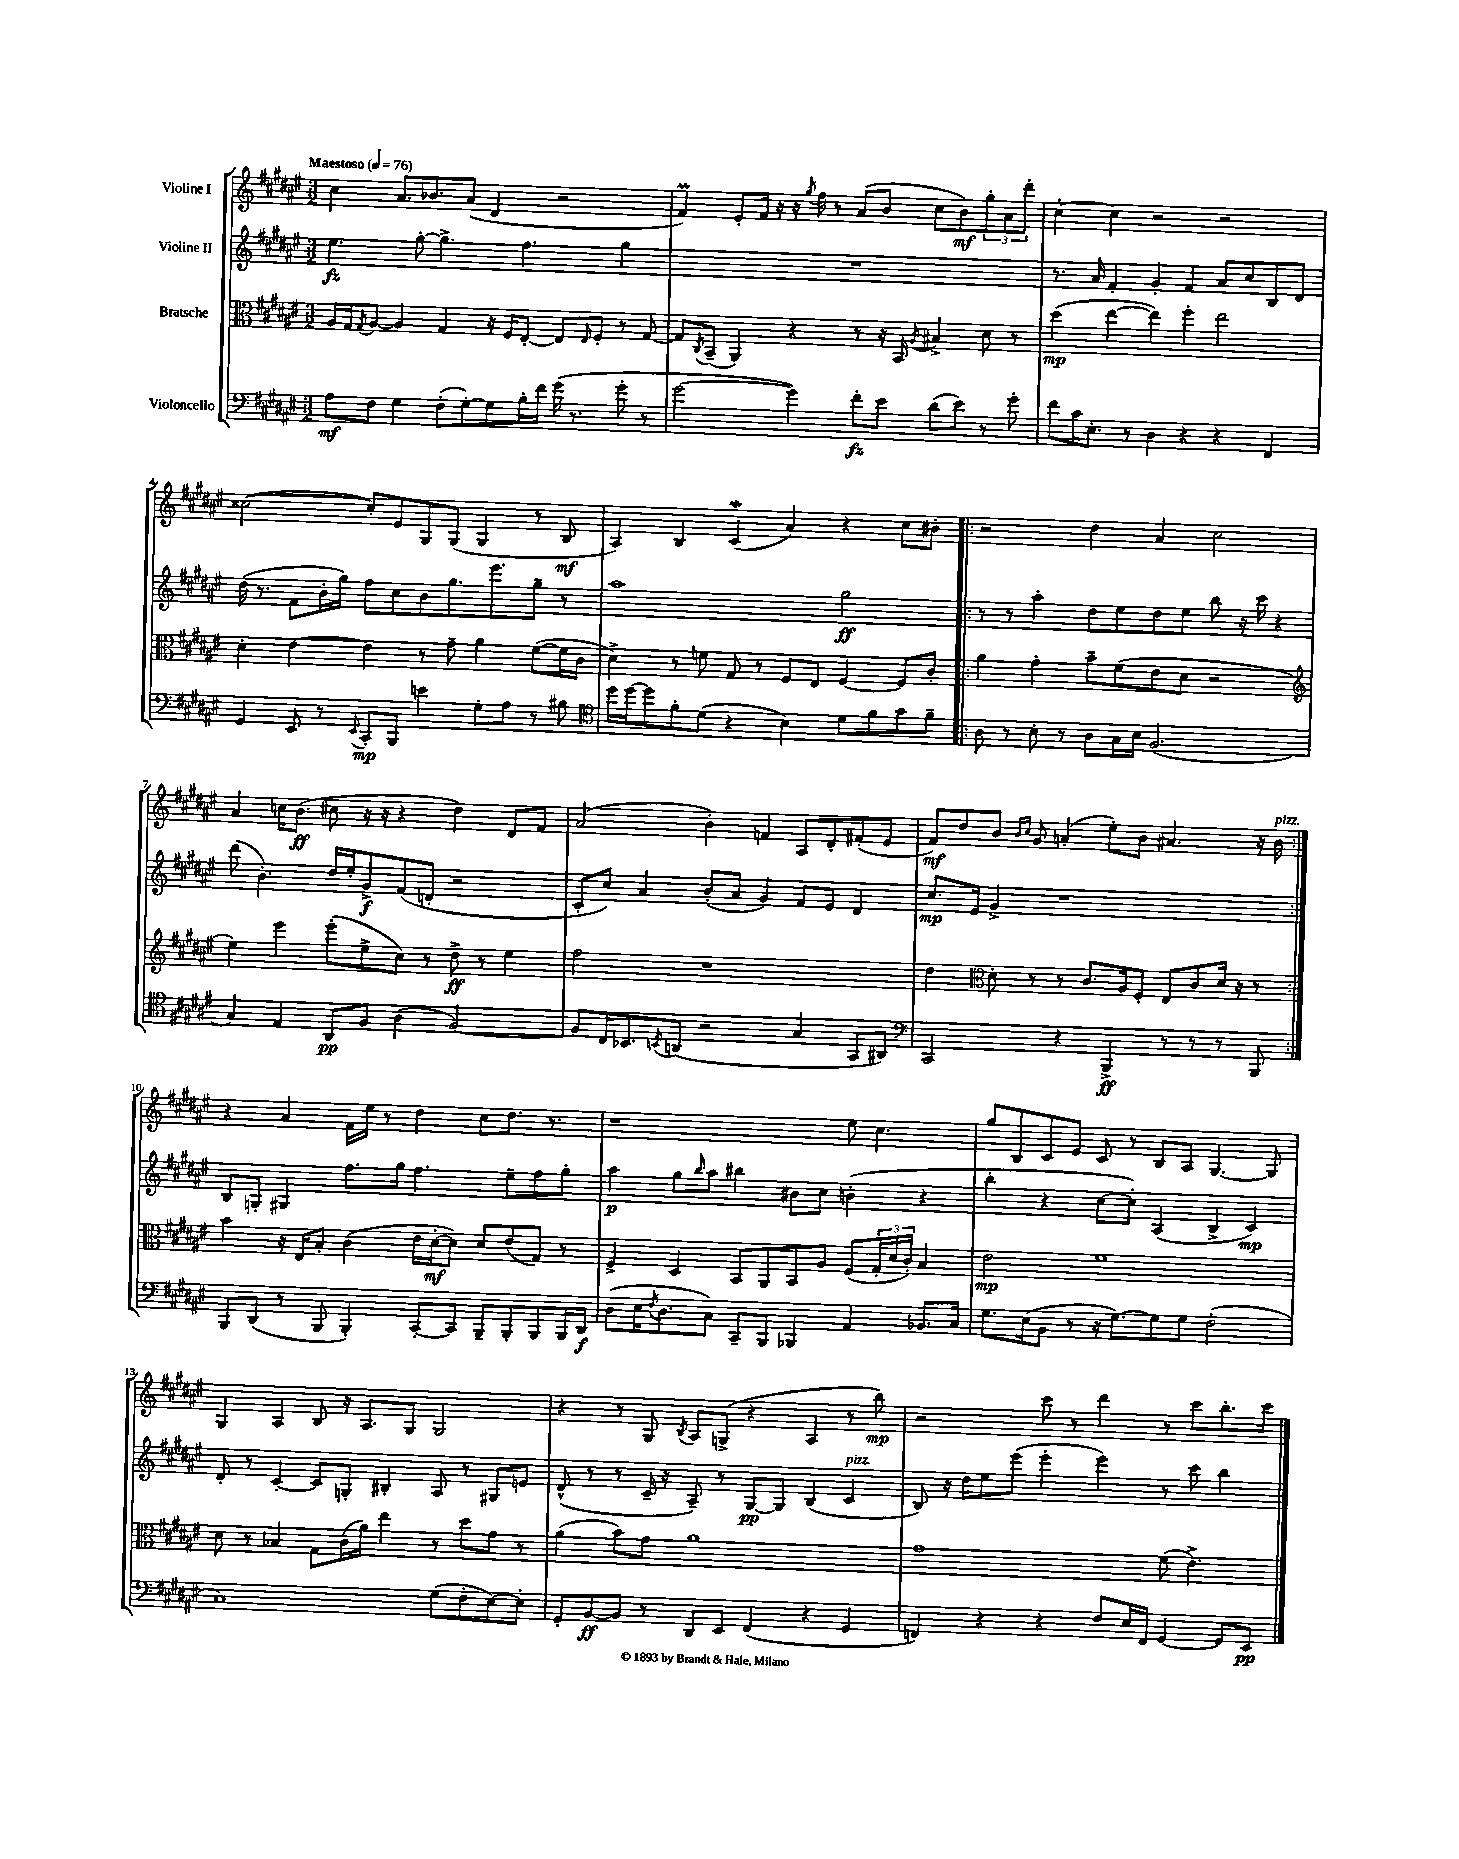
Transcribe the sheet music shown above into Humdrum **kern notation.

**kern	**kern	**kern	**kern
*staff4	*staff3	*staff2	*staff1
*clefF4	*clefC3	*clefG2	*clefG2
*k[f#c#g#d#a#e#]	*k[f#c#g#d#a#e#]	*k[f#c#g#d#a#e#]	*k[f#c#g#d#a#e#]
*M3/2	*M3/2	*M3/2	*M3/2
*MM76	*MM76	*MM76	*MM76
8A#	16A#	4.ee#	4cc#
.	16G#	.	.
.	8qG#	.	.
8F#	[8A#	.	.
4G#	4A#]	.	8.a#
.	.	[8gg#'	.
.	.	.	8.b-
(8F#'	4G#	4.gg#^]	.
[8G#')	.	.	(8a#
8G#]	16r	.	4d#
.	16F#	.	.
16B'	[8E#'	4.ff#	.
16f#	.	.	.
(16g#	8E#]	.	2r
8.r	.	.	.
.	16qqE#	.	.
.	8F#'	.	.
8g#'	8r	4gg#	.
8r	[8G#	.	.
=	=	=	=
[2g#	8G#]	1.r	4f#)
.	8qC#	.	.
.	(8BB~	.	.
.	4AA#)	.	8e#'
.	.	.	16f#
.	.	.	16r
4g#])	4r	.	16r
.	.	.	8qgg#
.	.	.	16ff#
.	.	.	8r
8f#'	8r	.	(8a#
8e#	16r	.	8b
.	16BB	.	.
.	8qA#	.	.
(8d#	4B#^	.	8cc#
8e#)	.	.	8b)
8r	8d#	.	12gg#'
.	.	.	12a#
8g#'	8r	.	.
.	.	.	12ddd#'
=	=	=	=
8f#	(4dd#	8.r	[4cc#'
16c#	.	.	.
8.E#'	.	16a#	.
.	[4ee#	4f#'	4cc#]
8r	.	.	.
4D#	4ee#])	4g#'	2r
4r	4ff#'	4f#	.
4r	2ee#	8a#	2r
.	.	8cc#	.
4FF#	.	8B	.
.	.	8d#	.
=	=	=	=
4GG#	4d#'	(16dd#	([2cc##
.	.	8.r	.
8EE#	[4e#	8f#	.
8r	.	16b'	.
.	.	16gg#)	.
8qqEE#	.	.	.
8CC#'	4e#]	8ff#	8cc##'])
8BBB	.	8cc#	8e#
4e	8r	8b	8G#
.	8g#~	8.gg#	(8G#
8G#'	4a#	.	4G#
.	.	8.eee#	.
8A#	.	.	.
8r	([8f#	8gg#~	8r
8B#	16f#]	8r	8B
.	16c#	.	.
=	=	=	=
*clefC4	*	*	*
16dd#	4d#^)	1aa#	4A#)
[16dd#	.	.	.
8dd#]	.	.	.
8f#'	8r	.	4B
(8d#	8f	.	.
4r	8G#	.	(4c#
.	8r	.	.
4B)	8F#	.	4a#)
.	8E#	.	.
8d#	[4F#	2gg#	4r
8f#	.	.	.
8g#	8F#]	.	8cc#
8f#~	8c#'	.	8b#'
=!|:	=!|:	=!|:	=!|:
8A#	4a#	8r	2r
8r	.	8r	.
8B'	4g#'	4aa#'	.
8r	.	.	.
8A#	8b~	8dd#	4dd#
16G#	(8f#	8ee#	.
16B	.	.	.
(2.F#	8e#	8dd#	4a#
.	8d#	8ee#	.
.	2r	8bb	2cc#
.	.	16r	.
.	.	16ccc#	.
.	.	4r	.
=	=	=	=
*	*clefG2	*	*
4G#)	4ee#)	(8ddd#	4a#
.	.	4.b')	.
4E#	4eee#	.	16cc
.	.	.	(8.b
8AA#	(8eee#'	16dd#	8cc#
.	.	16ee#'	.
8F#	8ee#^	8g#^	16r
.	.	.	16r
(4A#	8cc#)	(8f#	4r
.	8r	8d'	.
[2F#)	8dd#^	2r	4dd#)
.	8r	.	.
.	4ee#	.	8d#
.	.	.	8f#
=	=	=	=
8F#]	2ff#	8c#'	(2a#
16C#	.	8cc#)	.
8.BB-	.	.	.
.	.	4a#	.
8qBB	.	.	.
(8AA	.	.	.
2r	1r	(8b'	4b')
.	.	8a#	.
.	.	4g#)	4f
4G#	.	8f#	8A#
.	.	8e#	8d#'
8GG#	.	4d#	(8f#'
8AA#)	.	.	8e#
=	=	=	=
*clefF4	*	*	*
2CC#	4dd#	8.cc#	8f#)
.	.	.	8dd#
.	.	16e#	.
*	*clefC3	*	*
.	8d#'	4g#^	8b
.	.	.	16qqb
.	.	.	16qqcc#
.	8r	.	8g#
4r	8r	1r	(4a'
.	8.c#	.	.
4BBB^	.	.	8ee#')
.	16A#	.	.
.	8F#'	.	8b
8r	8E#	.	4.a#
8r	8c#	.	.
8r	16d#	.	.
.	16r	.	.
8BBB	8r	.	16r
.	.	.	16b
=:|!	=:|!	=:|!	=:|!
8BBB	4b	8B	4r
(8DD#	.	8G'	.
8r	16r	4G#	4a#
.	16E#	.	.
8BBB	8B'	.	.
4BBB')	(4c#	8.ff#	16f#
.	.	.	16ee#
.	.	.	8r
.	.	16gg#	.
[8CC#'	16e#	4.ff#	4dd#
.	[16d#'	.	.
8CC#]	8d#])	.	.
8BBB~	8d#	.	8cc#
8BBB'	(8e#	8ee#~	8.dd#
8BBB	8G#)	8ff#	.
.	.	.	8.r
16BBB	8r	8gg#'	.
16DD#	.	.	.
=	=	=	=
(8D#	4F#^	4aa#	1r
16E#	.	.	.
8qF#	.	.	.
8.D#	.	.	.
.	4D#	8gg#	.
.	.	16qqbb	.
8C#)	.	8aa#	.
8CC#~	8BB	4bb#	.
8BBB	8AA#	.	.
4BBB-	8BB	8b#	.
.	8A#	8cc#	.
4AA#	(8F#	(4b'	8ee#
.	24G#'	.	4.cc#
.	24d#	.	.
.	24c#')	.	.
8.BB-	4B	4r	.
16C#	.	.	.
=	=	=	=
8.G#	2e#	4bb'	8gg#
.	.	.	8B
(16E#	.	.	.
8BB	.	4r	8c#
8r	.	.	8e#
16r	1f#	[8cc#	8c#
[8.G#)	.	.	.
.	.	8cc#'])	8r
8G#]	.	(4A#	8B
8G#	.	.	8A#
(2F#'	.	4B^	[4.G#
.	.	4c#)	.
.	.	.	8G#]
=	=	=	=
1C#)	8d#	8d#'	4G#
.	8r	8r	.
.	4B-	[4c#'	4A#
.	8G#	8c#]	8B
.	(16c#	8G'	16r
.	16a#)	.	8.A#
.	4ee#	4B#'	.
.	.	.	8G#
(8G#	8r	8A#	2G#
8F#'	8dd#	8r	.
[8E#)	8g#	8G#	.
8E#']	8r	8e	.
=	=	=	=
8GG#'	(4a#	(8d#^^	4r
[8BB	.	8r	.
8BB]	8b)	8r	8r
8r	8g#	16c#~	8G#
.	.	16r	.
.	.	.	8qB
8DD#	1a#	8A#~)	8A#
8EE#	.	8r	(8G^
(4FF#	.	[8G#	4r
.	.	8G#]	.
4r	.	(4B	4A#
4GG#	.	4c#	8r
.	.	.	8bb)
=	=	=	=
4FF)	1g#	8B)	2r
.	.	16r	.
.	.	16dd#	.
4r	.	8ee#	.
.	.	(8eee#	.
4r	.	4eee#'	8ccc#
.	.	.	8r
8F#	.	4eee#)	4ddd#
16E#	.	.	.
16FF	.	.	.
[4GG#	(8f#	8r	8r
.	4.e#^)	8ccc#	8ccc#
8GG#]	.	4bb	8.bb'
8EE#	.	.	.
.	.	.	16ccc#
==	==	==	==
*-	*-	*-	*-
